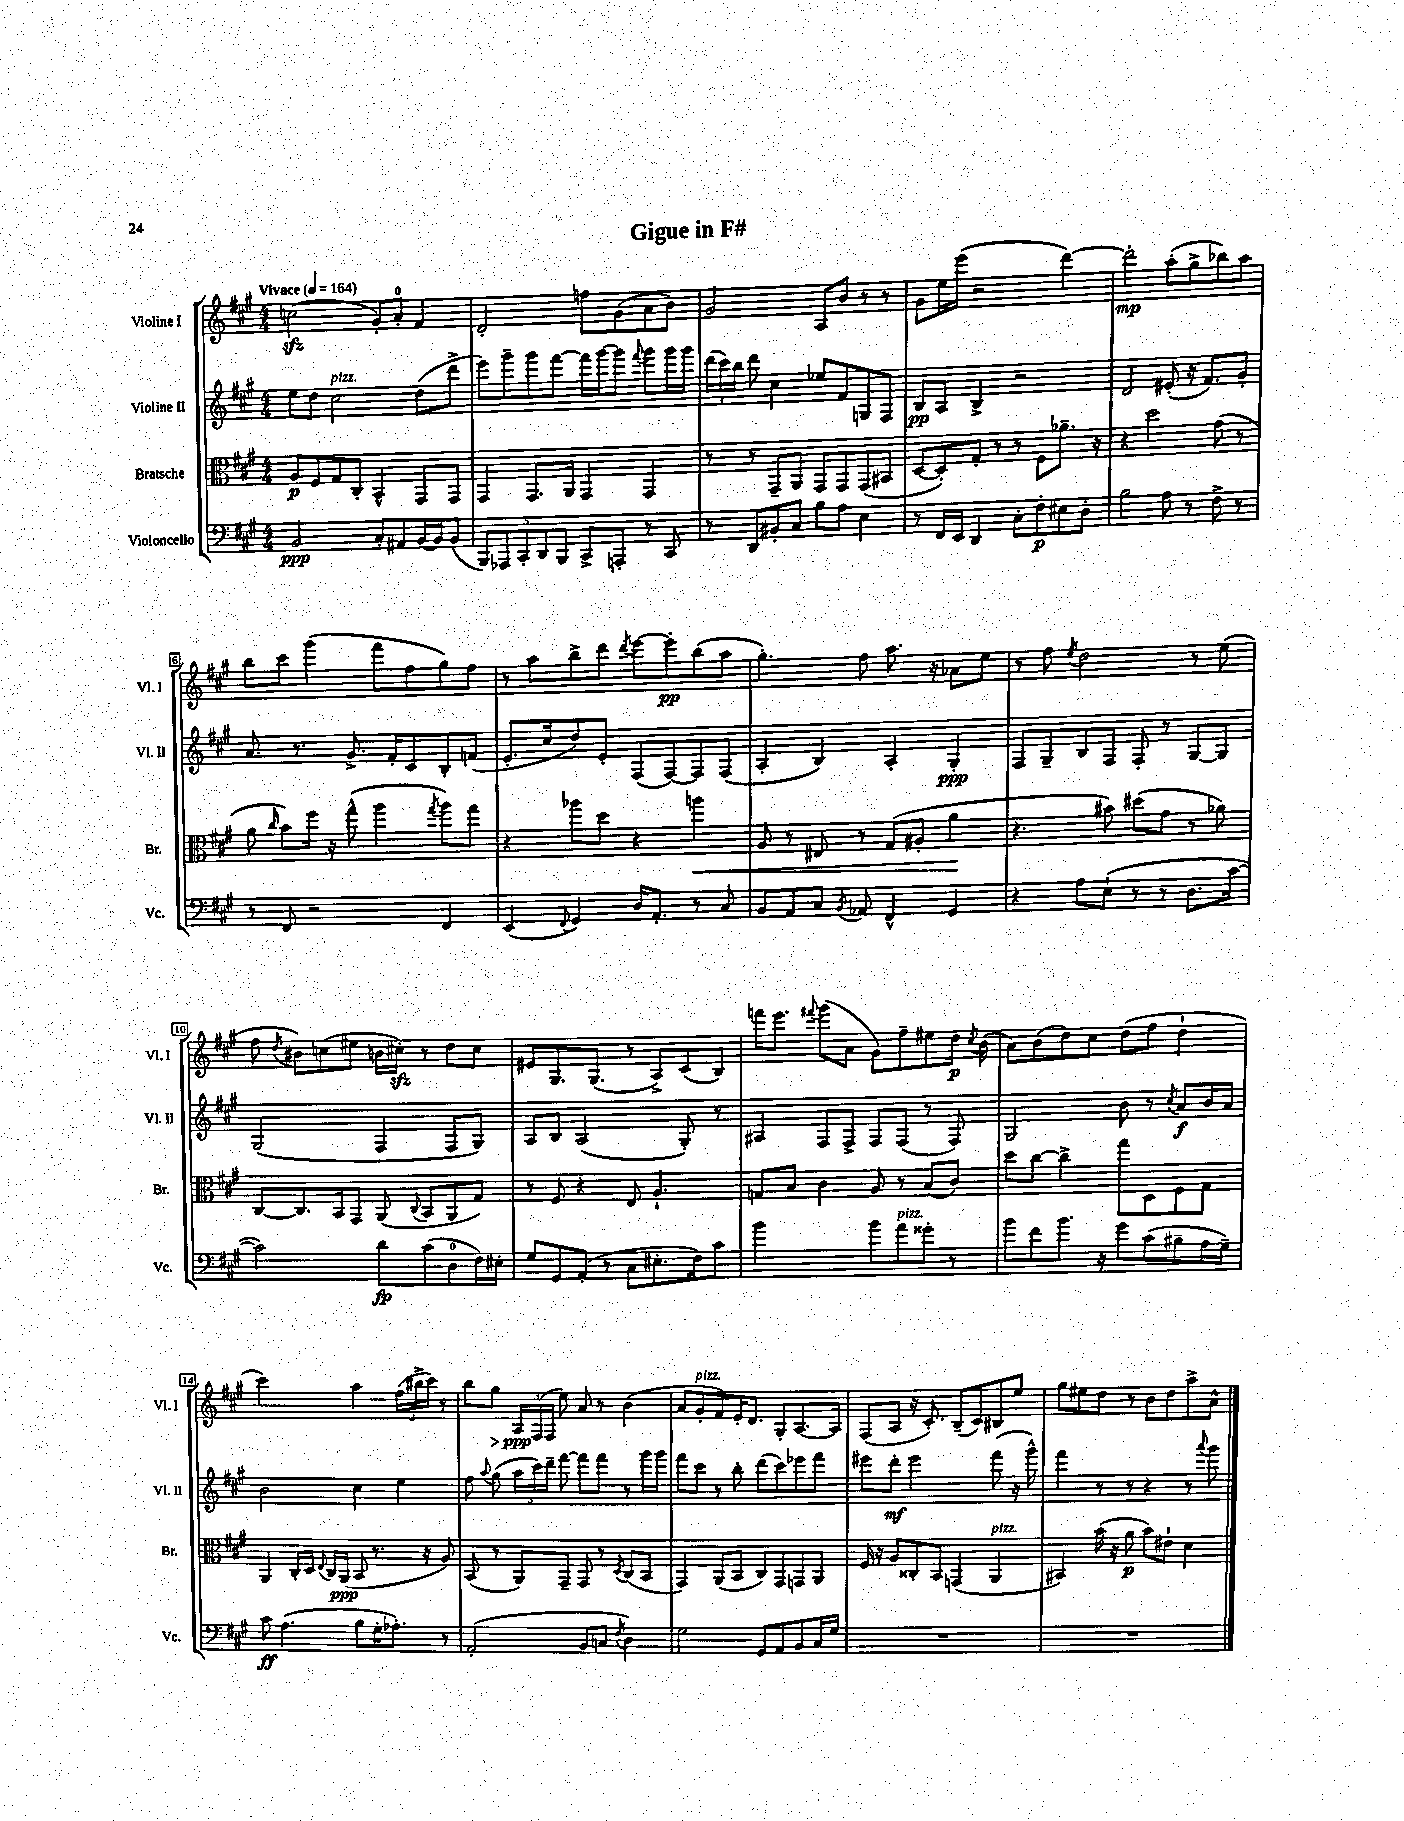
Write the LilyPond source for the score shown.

\header { title = "Gigue in F#" }
<<
\new StaffGroup <<
\new Staff = "s0" \with { instrumentName = "Violine I" shortInstrumentName = "Vl. I" } {
    \clef treble \key a \major \numericTimeSignature \time 4/4 \tempo "Vivace" 4 = 164
    \autoBeamOff c''2\sfz( gis'8[-.) a'8]-0-. fis'4 |
    d'2-. f''8[ gis'8( a'8 b'8]) |
    gis'2 a8[ b'8] r8 r8 |
    gis'8[ e''16 e'''16]( r2 d'''4~) |
    d'''2-.\mp a''8[-.( gis''8-> bes''8) a''8] |
    b''8[ cis'''8] gis'''4( fis'''8[ fis''8 gis''8) fis''8] |
    r8 a''8[ b''8-> d'''8] \acciaccatura { d'''8 } e'''8[~ e'''8-.\pp b''8( a''8] |
    gis''4.-.) fis''8 a''8. r16 aes'8[ e''8] |
    r8 fis''8 \acciaccatura { e''8 } d''2 r8 e''8( |
    fis''8 \acciaccatura { d''8 } bis'8[) c''8( eis''8] b'16[ cis''16]-.\sfz) r8 d''8[ cis''8] |
    eis'8[ gis8. gis8.]( r8 a8[->) cis'8( b8]) |
    f'''16[ e'''8.] \appoggiatura { fis'''8 } gis'''8[( a'8] gis'8[) fis''8-- eis''8 d''16]\p \acciaccatura { cis''8 } b'16( |
    a'8[) b'8( d''8) cis''8] d''8[( fis''8] d''4-! |
    cis'''2) a''4 \tuplet 3/2 { fis''16[( bis''16-> cis'''16]) } r8 |
    b''8[ gis''8]\> \tuplet 3/2 { a16[\ppp\! fis16( fis16] } e''8) a'8 r8 b'4( |
    a'8[ gis'8-.^\markup { \italic "pizz." } fis'8) e'16-. d'8.] gis8[-. a8.~ a16] |
    fis8[( a8] r16 cis'8.-.) b8[--( cis'8) bis8 e''8] |
    gis''8[ eis''8 d''8] r8 b'8[ d''8 a''8-> a'8]-^ \bar "|." |
}
\new Staff = "s1" \with { instrumentName = "Violine II" shortInstrumentName = "Vl. II" } {
    \clef treble \key a \major \numericTimeSignature \time 4/4
    \autoBeamOff e''8[ d''8] cis''2^\markup { \italic "pizz." } d''8[( d'''8]-> |
    e'''8[) gis'''8-- gis'''8 fis'''8]~ fis'''16[ gis'''16~ gis'''8] \appoggiatura { fis'''8 } gis'''8[ gis'''16 gis'''16] |
    \tuplet 3/2 { d'''16[( cis'''16) b''16] } d'''8 cis''4 ees''8[ fis'8 g8 fis8] |
    b8[\pp a8] b4-> r2 |
    d'2 eis'8-.( r16 fis'8.[) gis'8]-. |
    a'8. r8. gis'8.-> fis'16[-. cis'8 b8-. f'8]( |
    e'8.[-. cis''16 d''8) e'8]-. fis8[( fis8~) fis8 fis8]( |
    a4-. b4) a4-. gis4-.\ppp |
    fis8[ gis8-- b8 fis8] fis8-. r8 gis8[~ gis8] |
    gis2( fis4 fis8[ gis8]) |
    a8[ b8] a2( gis8-.) r8 |
    ais4 fis8[ fis8]-> fis8[ fis8]( r8 fis8) |
    gis2 b'8 r8 \acciaccatura { cis''8 } a'8[\f b'16 a'16] |
    b'2 cis''4 e''4 |
    fis''8 \appoggiatura { a''8 } gis''8( \tuplet 3/2 { a''16[ cis'''16) d'''16]-- } fis'''8~ fis'''8[ fis'''8] r8 gis'''16[ gis'''16] |
    fis'''8[ cis'''8] r8 b''8-. d'''8[( cis'''8) ees'''8 fis'''8] |
    eis'''8[ d'''8]-.\mf eis'''2 fis'''8( r16 gis'''16-^) |
    fis'''4 r8 r8 r4 r8 \appoggiatura { a'''8 } gis'''8 \bar "|." |
}
\new Staff = "s2" \with { instrumentName = "Bratsche" shortInstrumentName = "Br." } {
    \clef alto \key a \major \numericTimeSignature \time 4/4
    \autoBeamOff a8[\p fis8 gis8 cis8]-. b,4-^ gis,8[ gis,8] |
    gis,4 gis,8.[ a,16] gis,4 gis,4 |
    r8 r8 gis,8[-- a,8] gis,8[ gis,8 gis,8( bis,8] |
    d8[~ d8-.) gis8]-. r8 r8 fis8[ aes'8.]-- r16 |
    r4 d''2 gis'8( r8 |
    a'8 \grace { cis''16 } b'8[) fis''16] r16 gis''8-^( a''4 \acciaccatura { gis''8 } a''8[) gis''8] |
    r4 aes''8[ d''8] r4 a''4\< |
    a8 r8 eis8 r8 gis8[( ais8]-. a'4\! |
    r4. bis'8) dis''8[( gis'8] r8 aes'8) |
    cis8[~ cis8. b,16 gis,8] a,8( \appoggiatura { cis8 } b,8[ a,8 gis8]) |
    r8 fis8 r4 e8 a4.-! |
    g8[ b8] cis'4 a8 r8 b8[( cis'8]) |
    d''8[ cis''8]~ cis''4-> gis''8[ d8 fis8 gis8] |
    a,4 cis16[-. d16] \appoggiatura { e8 } cis16[ a,16]\ppp( b,8 r8. r16 a8) |
    b,8( r8 a,8[) gis,8]-- gis,8 r8 \acciaccatura { d8 } cis8[( b,8] |
    gis,4) a,8[( b,8] cis8[) gis,8 g,8 a,8] |
    fis16 r16 a8[ cisis8-. b,8] g,4( a,4^\markup { \italic "pizz." } |
    bis,4) b'16( r16 a'8\p b'8[) eis'8]-! d'4 \bar "|." |
}
\new Staff = "s3" \with { instrumentName = "Violoncello" shortInstrumentName = "Vc." } {
    \clef bass \key a \major \numericTimeSignature \time 4/4
    \autoBeamOff b,2\ppp cis8[-. ais,8 b,16~ b,16 b,8]( |
    \tuplet 5/4 { b,,8[) aes,,8 cis,8-. d,8 b,,8] } cis,8[-> a,,8]-. r8 cis,8 |
    r8 d,8[ bis,8-. cis8] b8[ a8] e4 |
    r8 fis,16[ e,16] d,4 cis8[-. fis8-.\p eis8 d8]-. |
    b2 a8 r8 fis8-> r8 |
    r8 fis,8 r2 fis,4 |
    e,4( \appoggiatura { fis,8 } gis,4) d16[ a,8.]-. r8 cis8 |
    b,8[ a,8 cis8] \acciaccatura { b,8 } aes,8 fis,4-^ gis,4 |
    r4 a8[ e8]-!( r8 r8 d8.[ cis'16]~ |
    cis'2) d'8[\fp cis'8( d8-0 fis16) eis16]-. |
    gis8[ gis,8 a,8]-.( r8 cis8[ eis8.-. fis16) cis'8] |
    b'2 b'8[ a'8^\markup { \italic "pizz." } gisis'8]-. r8 |
    b'8[ fis'8 b'8.] r16 gis'8[ cis'8( bis8-- a16 gis16]--) |
    cis'8\ff a4.( b8[ gis16-. aes8.]-.) r8 |
    a,2-.( b,8[ c8] \acciaccatura { fis8 } d4) |
    gis2 gis,8[ a,8 b,8 cis16 gis16] |
    R1 |
    R1 \bar "|." |
}
>>
>>
\layout { \context { \Score \override BarNumber.stencil = #(make-stencil-boxer 0.1 0.3 ly:text-interface::print) } }
